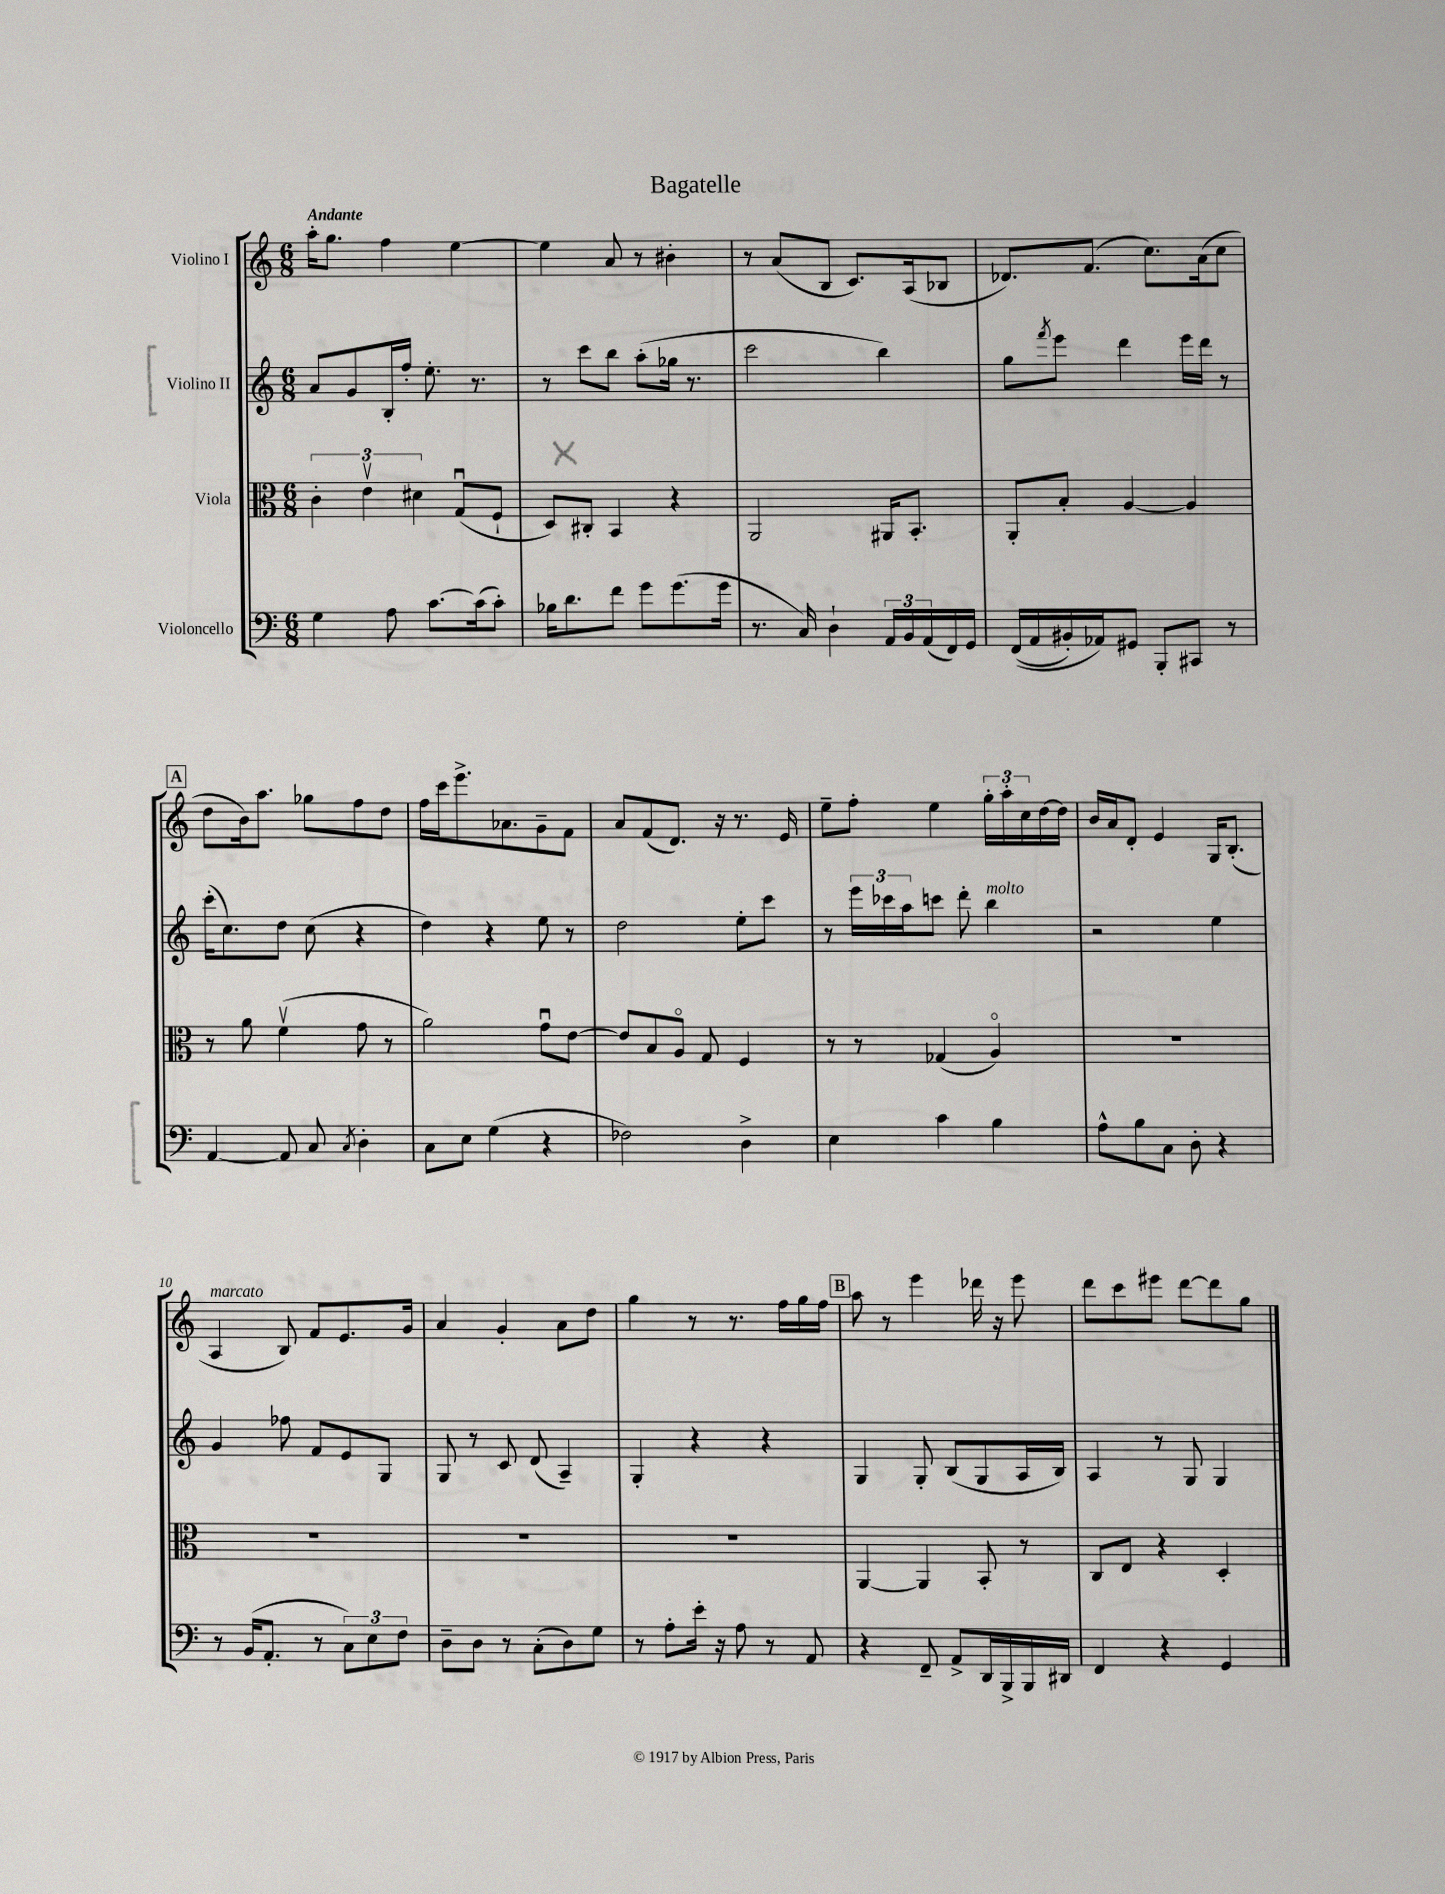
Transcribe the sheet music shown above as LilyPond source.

\header { title = "Bagatelle" }
<<
\new StaffGroup <<
\new Staff = "s0" \with { instrumentName = "Violino I" } {
    \clef treble \key c \major \numericTimeSignature \time 6/8 \tempo "Andante"
    a''16-. g''8. f''4 e''4~ |
    e''4 a'8 r8 bis'4-. |
    r8 a'8( b8 c'8.) a16( bes8 |
    des'8.) f'8.( c''8.) a'16( c''8 |
    \mark \markup { \box "A" } d''8 b'16) a''8. ges''8 f''8 d''8 |
    f''16 c'''16 e'''8.-> aes'8. g'8-- f'8 |
    a'8 f'8( d'8.) r16 r8. e'16 |
    e''8-- f''8-. e''4 \tuplet 3/2 { g''16-. a''16-. c''16 } d''16~ d''16 |
    b'16 a'16 d'8-. e'4 g16 b8.-.( |
    a4^\markup { \italic "marcato" } b8) f'8 e'8. g'16 |
    a'4 g'4-. a'8 d''8 |
    g''4 r8 r8. f''16 g''16 f''16 |
    \mark \markup { \box "B" } a''8 r8 e'''4 des'''16 r16 e'''8 |
    d'''8 c'''8 eis'''8 d'''8~ d'''8 g''8 \bar "|." |
}
\new Staff = "s1" \with { instrumentName = "Violino II" } {
    \clef treble \key c \major \numericTimeSignature \time 6/8
    a'8 g'8 b16-. f''16-. e''8.-. r8. |
    r8 c'''8 b''8 a''8-.( ges''16 r8. |
    c'''2 b''4) |
    g''8 \acciaccatura { f'''8 } e'''8 d'''4 e'''16 d'''16 r8 |
    \mark \markup { \box "A" } c'''16-.( c''8.) d''8 c''8( r4 |
    d''4) r4 e''8 r8 |
    d''2 e''8-. c'''8 |
    r8 \tuplet 3/2 { e'''16 ces'''16 a''16 } c'''8 d'''8-. b''4^\markup { \italic "molto" } |
    r2 e''4 |
    g'4 fes''8 f'8 e'8 g8 |
    g8 r8 c'8 d'8( a4--) |
    g4-. r4 r4 |
    \mark \markup { \box "B" } g4 g8-. b8( g8 a16 b16) |
    a4 r8 g8 g4 \bar "|." |
}
\new Staff = "s2" \with { instrumentName = "Viola" } {
    \clef alto \key c \major \numericTimeSignature \time 6/8
    \tuplet 3/2 { c'4-. e'4\upbow dis'4 } g8\downbow( f8-! |
    d8) cis8-. b,4 r4 |
    a,2 ais,16 b,8.-. |
    a,8-. b8-. a4~ a4 |
    \mark \markup { \box "A" } r8 a'8 f'4\upbow( g'8 r8 |
    a'2) g'8\downbow e'8~ |
    e'8 b8 a8\flageolet g8 f4 |
    r8 r8 ges4( a4\flageolet) |
    R2. |
    R2. |
    R2. |
    R2. |
    \mark \markup { \box "B" } a,4~ a,4 b,8-. r8 |
    c8 e8 r4 d4-. \bar "|." |
}
\new Staff = "s3" \with { instrumentName = "Violoncello" } {
    \clef bass \key c \major \numericTimeSignature \time 6/8
    g4 a8 c'8.~ c'16( c'8-.) |
    bes16 d'8. f'8 g'8 g'8.( g'16 |
    r8. c16) d4-! \tuplet 3/2 { a,16 b,16 a,16( } f,16) g,16 |
    f,16(\( a,16 bis,16-.) aes,16\) gis,8 b,,8-. cis,8 r8 |
    \mark \markup { \box "A" } a,4~ a,8 c8 \acciaccatura { c8 } d4-. |
    c8 e8 g4( r4 |
    fes2) d4-> |
    e4 c'4 b4 |
    a8-^ b8 c8 d8-. r4 |
    r8 b,16( a,8.-. r8 \tuplet 3/2 { c8) e8 f8 } |
    d8-- d8 r8 c8-.( d8) g8 |
    r8 a8-. e'16-. r16 a8 r8 a,8 |
    \mark \markup { \box "B" } r4 f,8-- a,8-> d,16 b,,16-> b,,16 dis,16 |
    f,4 r4 g,4 \bar "|." |
}
>>
>>
